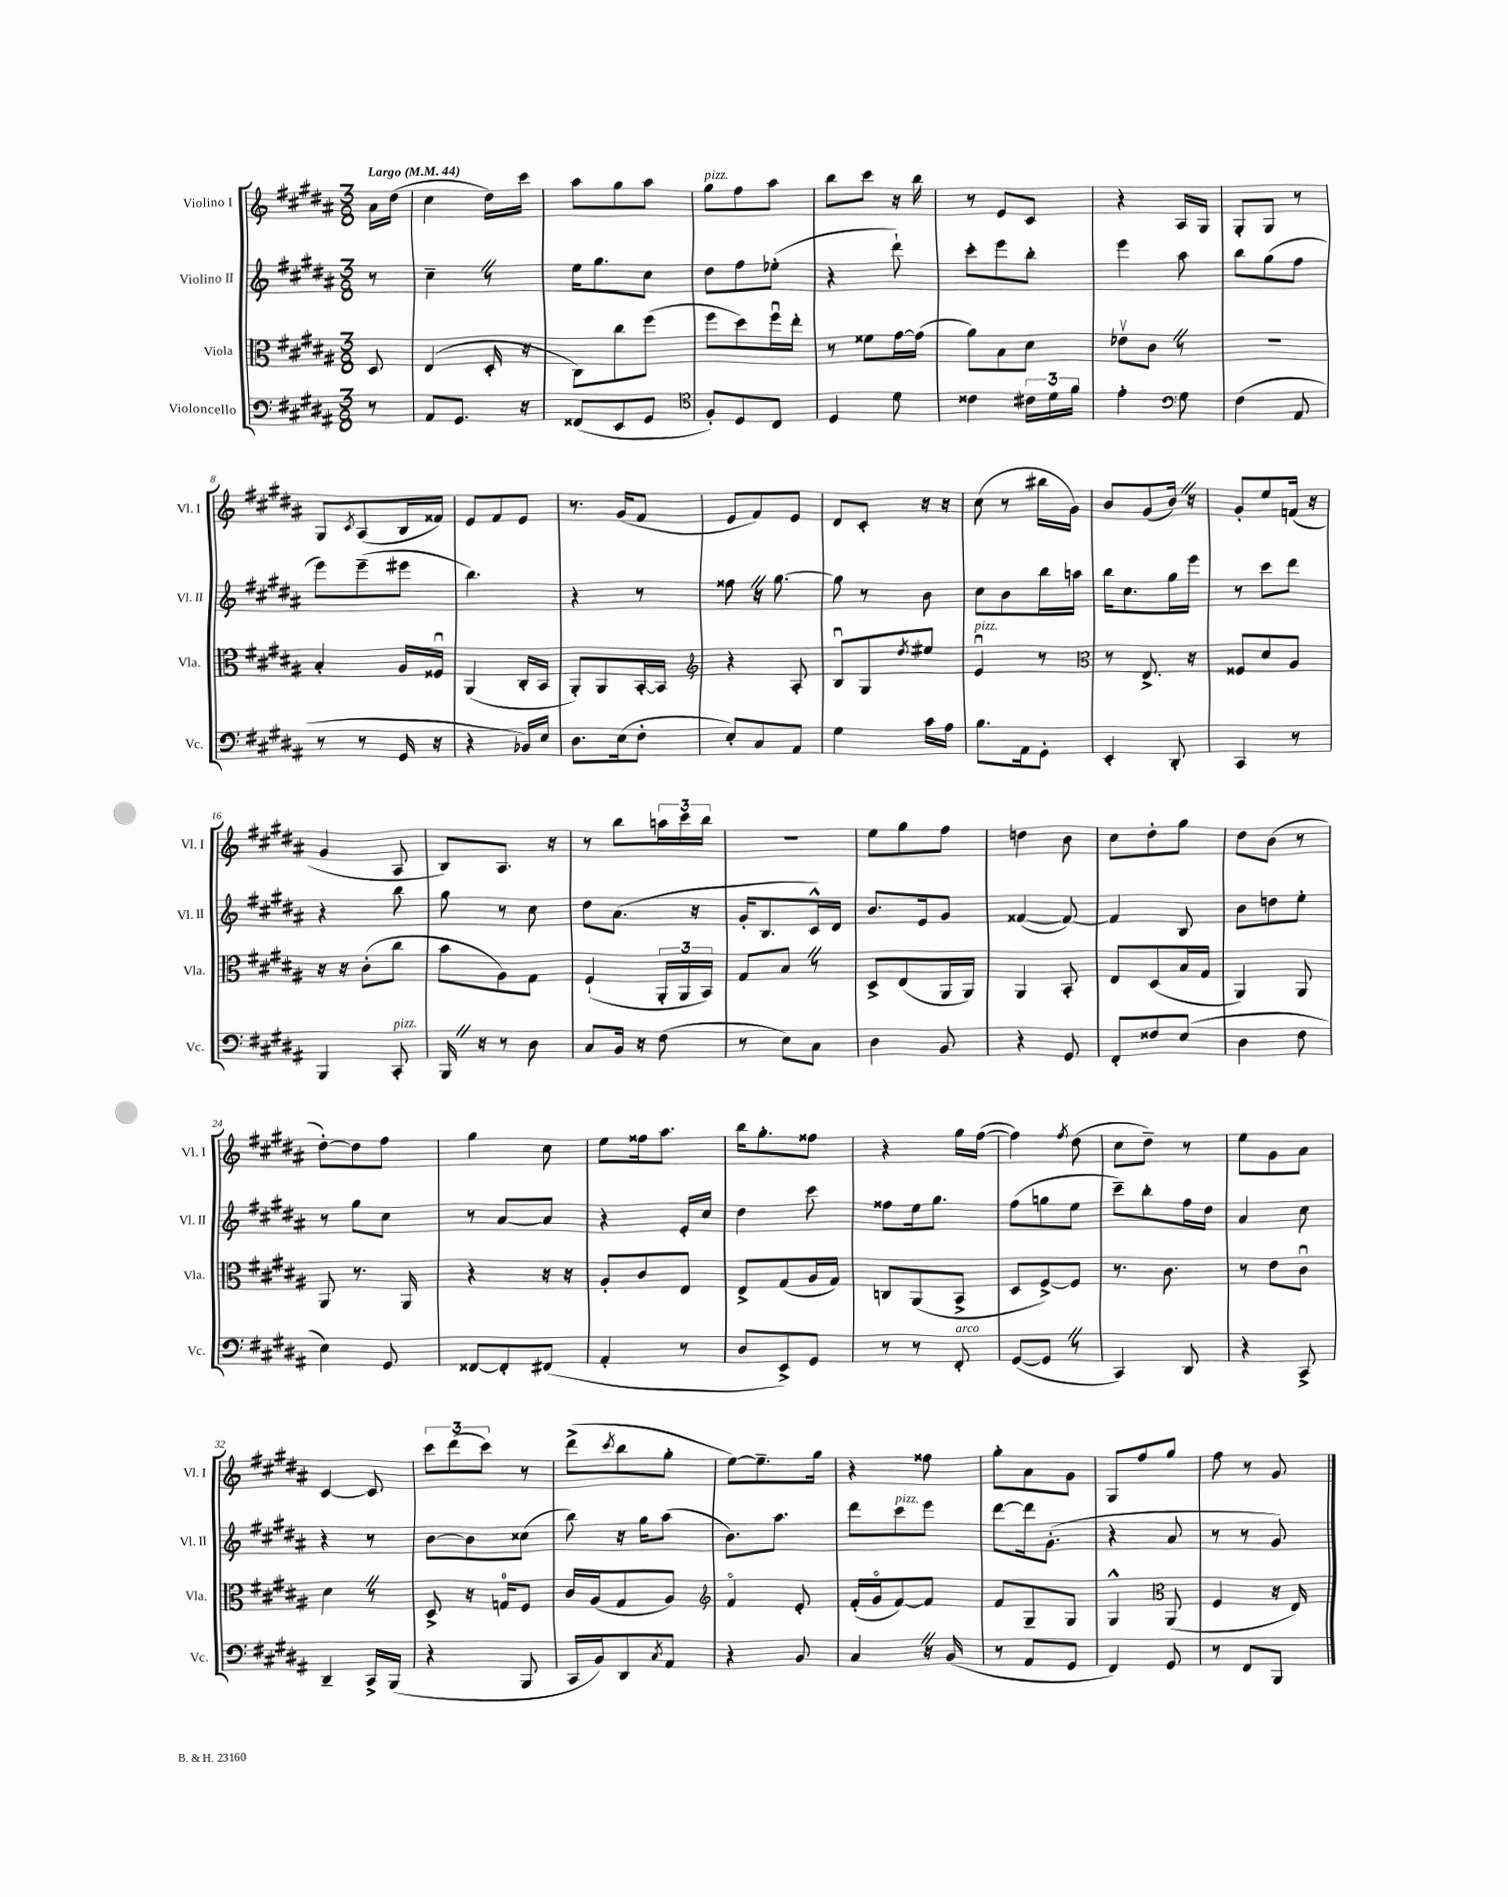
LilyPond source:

<<
\new StaffGroup <<
\new Staff = "s0" \with { instrumentName = "Violino I" shortInstrumentName = "Vl. I" } {
    \clef treble \key b \major \numericTimeSignature \time 3/8 \partial 8 \tempo "Largo" 4 = 44
    ais'16 dis''16( |
    cis''4 dis''16) cis'''16 |
    ais''8 gis''8 ais''8 |
    gis''8^\markup { \italic "pizz." } fis''8 ais''8 |
    b''8 cis'''8 r16 b''16 |
    r8 e'8 cis'8 |
    r4 ais16 gis16 |
    gis8-. gis8 r8 |
    gis8 \acciaccatura { cis'8 } ais8( b16 fisis'16) |
    e'8 fis'8 e'8 |
    r8. gis'16( fis'8 |
    e'8 fis'8) e'8 |
    dis'8 cis'8-. r16 r16 |
    cis''8( r8 bis''16 gis'16) |
    b'8 gis'8( b'16) \once \override BreathingSign.text = \markup { \musicglyph "scripts.caesura.straight" } \breathe r16 |
    gis'8-. e''8 f'16( r16 |
    gis'4 ais8 |
    b8) ais8. r16 |
    r8 b''8 \tuplet 3/2 { a''16 cis'''16 b''16 } |
    R4. |
    e''8 gis''8 fis''8 |
    d''4 b'8 |
    cis''8 dis''8-. gis''8 |
    dis''8 b'8( r8 |
    dis''8~-.) dis''8 fis''8 |
    gis''4 cis''8 |
    e''8 fisis''16 ais''8. |
    b''16 gis''8.-. fisis''8 |
    r4 gis''16 fis''16~( |
    fis''4) \acciaccatura { fis''8 } dis''8( |
    cis''8 dis''8--) r8 |
    e''8 gis'8 ais'8 |
    cis'4~ cis'8 |
    \tuplet 3/2 { cis'''8 dis'''8( cis'''8) } r8 |
    dis'''8->( \acciaccatura { cis'''8 } b''8 gis''8-. |
    e''8~) e''8.-- gis''16 |
    r4 fisis''8 |
    gis''8-. ais'8 gis'8 |
    gis8 fis''8 gis''8 |
    fis''8 r8 gis'8 \bar "|." |
}
\new Staff = "s1" \with { instrumentName = "Violino II" shortInstrumentName = "Vl. II" } {
    \clef treble \key b \major \numericTimeSignature \time 3/8 \partial 8
    r8 |
    cis''4-- \once \override BreathingSign.text = \markup { \musicglyph "scripts.caesura.straight" } \breathe r8 |
    e''16 gis''8. cis''8 |
    dis''8 fis''8 ees''8-.( |
    r4 dis'''8-!) |
    cis'''8-. e'''8 b''8-. |
    e'''4 ais''8 |
    b''8 gis''8( fis''8 |
    e'''8) e'''8--( eis'''8 |
    b''4.) |
    r4 r8 |
    fisis''8 \once \override BreathingSign.text = \markup { \musicglyph "scripts.caesura.straight" } \breathe r16 gis''8.~ |
    gis''8 r8 b'8 |
    cis''8 b'8 b''16 a''16 |
    b''16 cis''8. gis''16 e'''16 |
    r8 cis'''8 dis'''8 |
    r4 b''8 |
    gis''8 r8 cis''8 |
    dis''8 ais'8.( r16 |
    gis'16-. b8. cis'16-^) dis'16 |
    b'8. e'16 gis'8 |
    fisis'4~( fisis'8~) |
    fisis'4 b8 |
    b'8 d''8 e''8-. |
    r8 gis''8 cis''8 |
    r8 ais'8~ ais'8 |
    r4 e'16-. cis''16 |
    dis''4 cis'''8 |
    fisis''8 e''16 gis''8. |
    fis''8( g''8 e''8 |
    cis'''8--) b''8-. fis''16 dis''16 |
    ais'4 cis''8 |
    r4 r8 |
    b'8~ b'8 cisis''8( |
    b''8) r16 gis''16 ais''8( |
    b'8.) ais''8. |
    dis'''8 cis'''8^\markup { \italic "pizz." } e'''8 |
    dis'''8~ dis'''16 gis'8.-.( |
    r4 ais'8 |
    r8 r8 gis'8) \bar "|." |
}
\new Staff = "s2" \with { instrumentName = "Viola" shortInstrumentName = "Vla." } {
    \clef alto \key b \major \numericTimeSignature \time 3/8 \partial 8
    dis8 |
    e4( dis16-. r16 |
    cis8) cis''8 fis''8( |
    fis''8 dis''8) fis''16\downbow e''16-. |
    r8 fisis'8 gis'16~ gis'16( |
    ais'8) b8 dis'8 |
    ees'8\upbow cis'8 \once \override BreathingSign.text = \markup { \musicglyph "scripts.caesura.straight" } \breathe r8 |
    R4. |
    b4-. ais16 fisis16\downbow |
    ais,4( cis16-. b,16 |
    ais,8-.) ais,8 b,16~-. b,16 |
    \clef treble r4 ais8-. |
    b8\downbow gis8 \acciaccatura { dis''8 } eis''8 |
    e'4\downbow^\markup { \italic "pizz." } r8 |
    \clef alto r8 e8.-> r16 |
    fisis8 dis'8 ais8 |
    r16 r16 cis'8-.( cis''8 |
    b'8 ais8) gis8 |
    fis4-!( \tuplet 3/2 { ais,16-. ais,16 b,16) } |
    gis8 b8 \once \override BreathingSign.text = \markup { \musicglyph "scripts.caesura.straight" } \breathe r8 |
    dis8-> e8( ais,16 ais,16) |
    ais,4 b,8-. |
    e8 dis8( b16 gis16 |
    ais,4) ais,8 |
    ais,8 r8. ais,16 |
    r4 r16 r16 |
    ais8-. cis'8 e8 |
    e8-> gis8( ais16 gis16) |
    c8 ais,8( b,8-> |
    dis8 fis8~->) fis8 |
    r8. cis'8. |
    r8 e'8 cis'8\downbow |
    dis'4 \once \override BreathingSign.text = \markup { \musicglyph "scripts.caesura.straight" } \breathe r8 |
    dis8-> r16 g16-0 fis8 |
    cis'16 ais16( gis8 ais8) |
    \clef treble fis'4\flageolet e'8-. |
    fis'16-.( gis'16\flageolet fis'8~) fis'8 |
    fis'8 gis8-- gis8 |
    gis4-^ \clef alto ais,8( |
    fis4 r16 e16) \bar "|." |
}
\new Staff = "s3" \with { instrumentName = "Violoncello" shortInstrumentName = "Vc." } {
    \clef bass \key b \major \numericTimeSignature \time 3/8 \partial 8
    r8 |
    ais,8 gis,8. r16 |
    fisis,8( e,8 gis,8 |
    \clef tenor fis8-.) dis8 cis8 |
    dis4 dis'8 |
    cisis'4 \tuplet 3/2 { cis'16 dis'16 fis'16 } |
    e'4-. \clef bass gis8 |
    fis4( ais,8 |
    r8 r8 gis,16 r16 |
    r4 bes,16) e16 |
    dis8. e16( fis8-. |
    e8-.) cis8 ais,8 |
    gis4 cis'16 ais16 |
    b8. ais,16 gis,8-. |
    e,4-. dis,8-. |
    cis,4 r8 |
    b,,4 cis,8-.^\markup { \italic "pizz." } |
    b,,16 \once \override BreathingSign.text = \markup { \musicglyph "scripts.caesura.straight" } \breathe r16 r8 dis8 |
    cis8 b,16 r16 fis8( |
    r8 e8) cis8 |
    dis4 b,8 |
    r4 gis,8 |
    fis,8-. fisis8 e8( |
    dis4 fis8 |
    e4) gis,8 |
    fisis,8~ fisis,8-. fis,8( |
    ais,4-. r8 |
    dis8 e,8->) gis,8 |
    r8 r8 fis,8-.^\markup { \italic "arco" } |
    gis,8~( gis,8 \once \override BreathingSign.text = \markup { \musicglyph "scripts.caesura.straight" } \breathe r8 |
    cis,4) dis,8 |
    r4 cis,8-> |
    dis,4-- cis,16-> b,,16( |
    r4 b,,8 |
    cis,16 b,16) dis,8 \acciaccatura { cis8 } ais,8 |
    r4 b,8 |
    cis4 \once \override BreathingSign.text = \markup { \musicglyph "scripts.caesura.straight" } \breathe r16 b,16( |
    r8 ais,8 gis,8 |
    fis,4) gis,8 |
    r8 fis,8 b,,8 \bar "|." |
}
>>
>>
